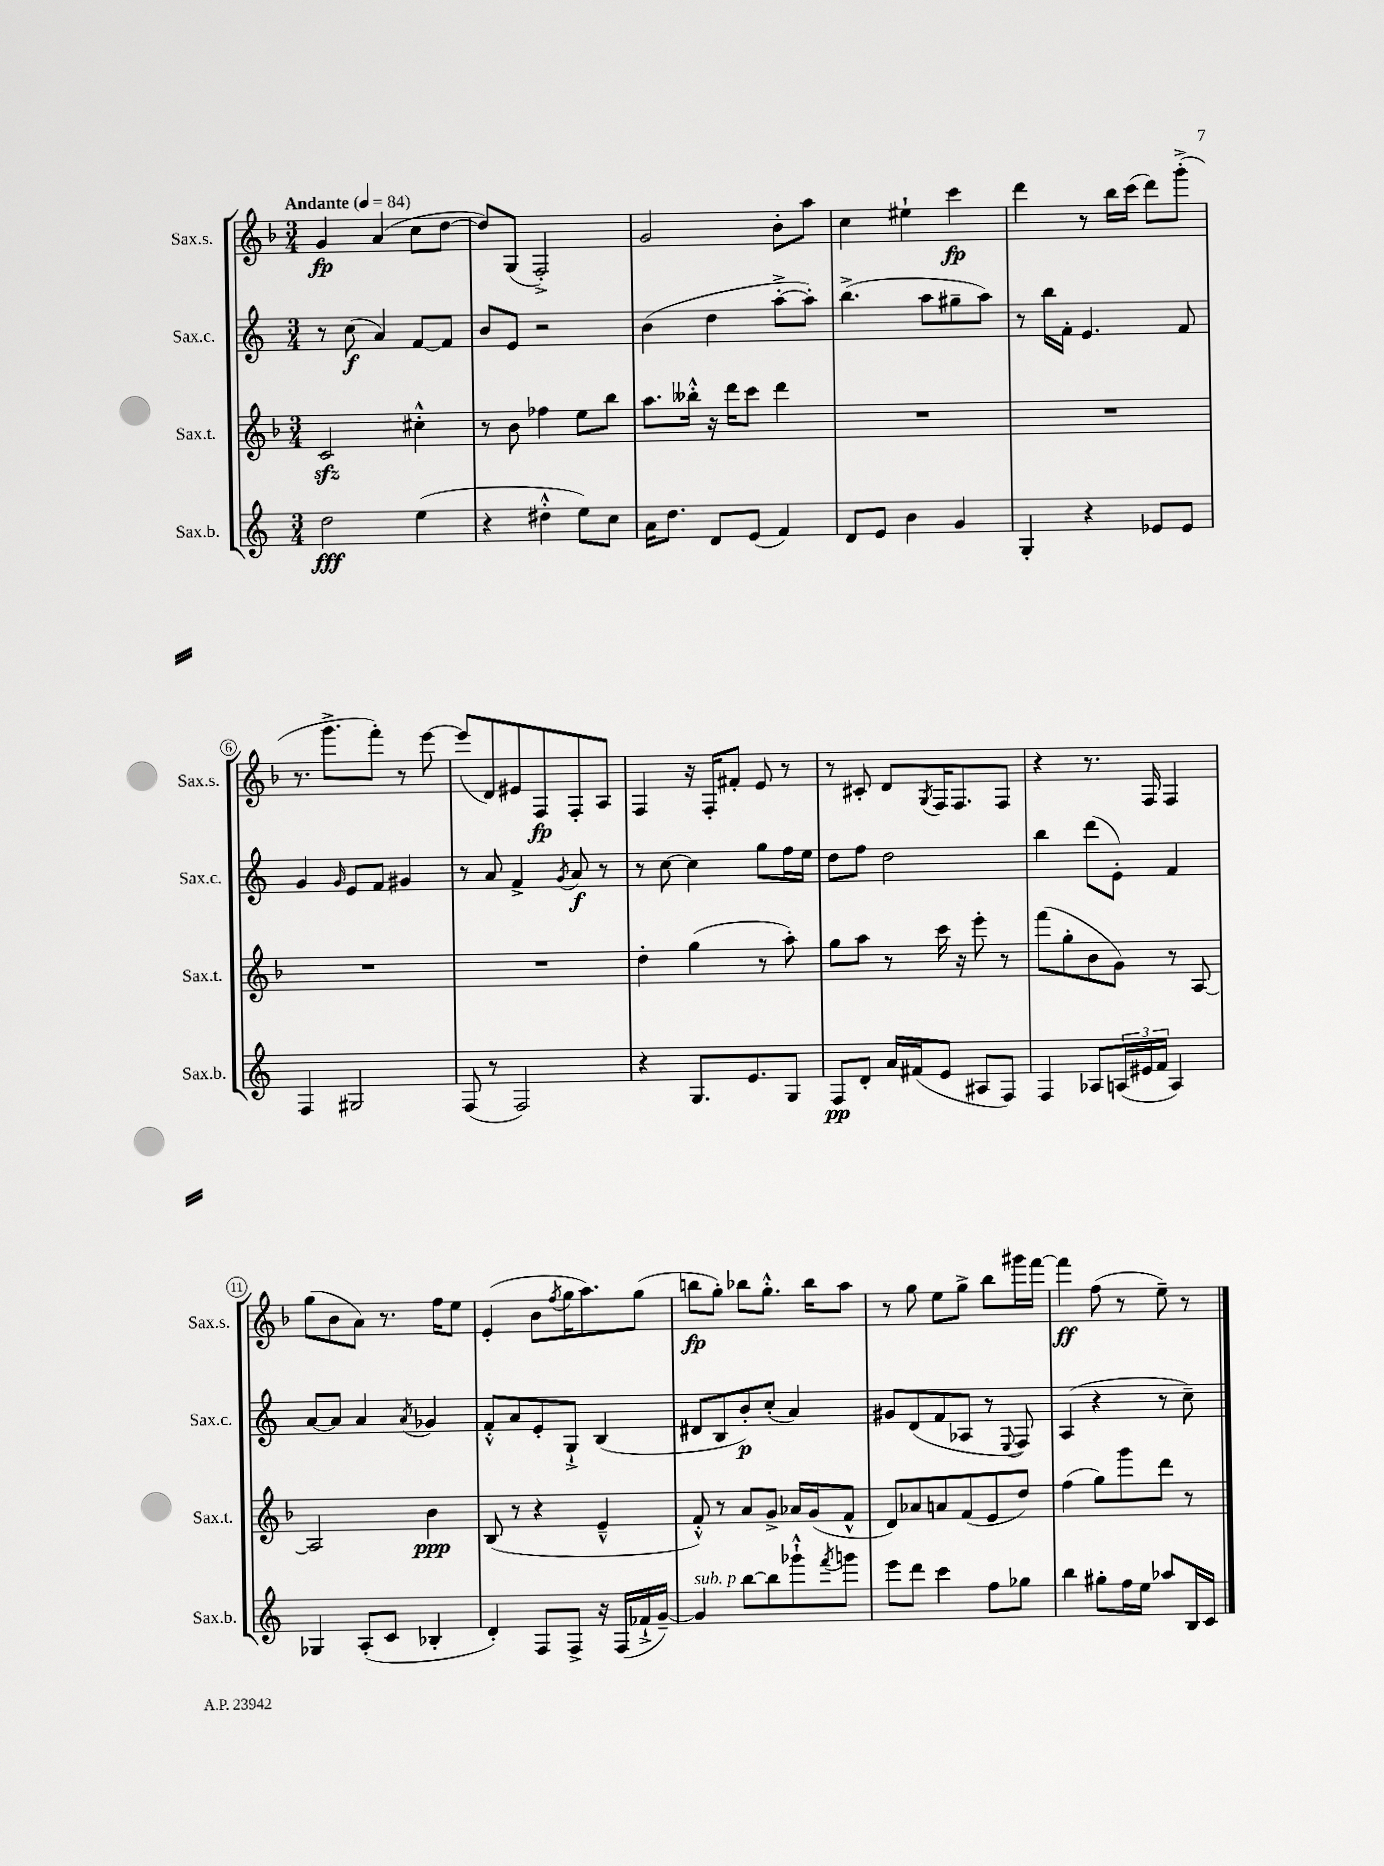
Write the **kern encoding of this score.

**kern	**dynam	**kern	**dynam	**kern	**dynam	**kern	**dynam
*part4	*part4	*part3	*part3	*part2	*part2	*part1	*part1
*staff4	*staff4	*staff3	*staff3	*staff2	*staff2	*staff1	*staff1
*I"Sax.b.	*	*I"Sax.t.	*	*I"Sax.c.	*	*I"Sax.s.	*
*I'Sax.b.	*	*I'Sax.t.	*	*I'Sax.c.	*	*I'Sax.s.	*
*clefG2	*	*clefG2	*	*clefG2	*	*clefG2	*
*k[]	*	*k[b-]	*	*k[]	*	*k[b-]	*
*M3/4	*	*M3/4	*	*M3/4	*	*M3/4	*
*MM84	*	*MM84	*	*MM84	*	*MM84	*
=1	=1	=1	=1	=1	=1	=1	=1
!	!	!	!	!	!	!LO:TX:a:B:t=Andante	!
2dd\	fff	2czz/	.	8r	.	4g/	fp
.	.	.	.	(8cc\	f	.	.
.	.	.	.	4a/)	.	(4a/	.
(4ee\	.	4cc#X'^^\	.	[8f/L	.	8cc\L	.
.	.	.	.	8f/J]	.	[8dd\J	.
=2	=2	=2	=2	=2	=2	=2	=2
4r	.	8r	.	8b/L	.	8dd/L])	.
.	.	8b-\	.	8e/J	.	(8G/J	.
4dd#X'^^\	.	4ff-X\	.	2r	.	2F'^/)	.
8ee\L)	.	8ee\L	.	.	.	.	.
8cc\J	.	8bb-\J	.	.	.	.	.
=3	=3	=3	=3	=3	=3	=3	=3
16a\KL	.	8.aa\L	.	(4b\	.	2g/	.
8.dd\J	.	.	.	.	.	.	.
.	.	16bb--X'^^\Jk	.	.	.	.	.
8d/L	.	16r	.	4dd\	.	.	.
.	.	16ddd\KL	.	.	.	.	.
(8e/J	.	8ccc\J	.	.	.	.	.
4f/)	.	4ddd\	.	[8aa'^\L	.	8b-'\L	.
.	.	.	.	8aa'\J])	.	8aa\J	.
=4	=4	=4	=4	=4	=4	=4	=4
8d/L	.	2.r	.	(4.bb^\	.	4cc\	.
8e/J	.	.	.	.	.	.	.
4b\	.	.	.	.	.	4ee#X`\	.
.	.	.	.	8aa\L	.	.	.
4g/	.	.	.	8gg#X~\	.	4ccc\	fp
.	.	.	.	8aa\J)	.	.	.
=5	=5	=5	=5	=5	=5	=5	=5
4G'/	.	2.r	.	8r	.	4ddd\	.
.	.	.	.	16bb\LL	.	.	.
.	.	.	.	16f'\JJ	.	.	.
4r	.	.	.	4.e/	.	8r	.
.	.	.	.	.	.	16bb-\LL	.
.	.	.	.	.	.	(16ccc\JJ	.
8e-X/L	.	.	.	.	.	8ddd\L)	.
8e-/J	.	.	.	8f/	.	(8ggg'^\J	.
!!LO:LB:g=z
=6	=6	=6	=6	=6	=6	=6	=6
4F/	.	2.r	.	4g/	.	8.r	.
.	.	.	.	.	.	8.ggg^\L	.
.	.	.	.	16qqg/	.	.	.
2G#X/	.	.	.	8e/L	.	.	.
.	.	.	.	8f/J	.	8fff'\J)	.
.	.	.	.	4g#X/	.	8r	.
.	.	.	.	.	.	[8eee\	.
=7	=7	=7	=7	=7	=7	=7	=7
(8F/	.	2.r	.	8r	.	(8eee/L]	.
8r	.	.	.	8a/	.	8d/)	.
2F/)	.	.	.	4f^/	.	8e#X/	.
.	.	.	.	.	.	8F/	fp
.	.	.	.	8qg/	.	.	.
.	.	.	.	8a/	f	8F'/	.
.	.	.	.	8r	.	8A/J	.
=8	=8	=8	=8	=8	=8	=8	=8
4r	.	4dd'\	.	8r	.	4F/	.
.	.	.	.	[8cc\	.	.	.
8.G/L	.	(4gg\	.	4cc\]	.	16r	.
.	.	.	.	.	.	16F'/KL	.
.	.	.	.	.	.	8f#X'/J	.
8.e/	.	.	.	.	.	.	.
.	.	8r	.	8gg\L	.	8e/	.
8G/J	.	8aa'\)	.	16ff\L	.	8r	.
.	.	.	.	16ee\JJ	.	.	.
=9	=9	=9	=9	=9	=9	=9	=9
8F/L	pp	8gg\L	.	8dd\L	.	8r	.
8d'/J	.	8aa\J	.	8ff\J	.	8c#X'/	.
16a/LL	.	8r	.	2dd\	.	8d/L	.
(16f#X/J	.	.	.	.	.	.	.
.	.	.	.	.	.	8qG/	.
8e/J	.	16ccc\	.	.	.	16F/K	.
.	.	16r	.	.	.	8.F/	.
8A#X/L	.	8eee'\	.	.	.	.	.
8F/J)	.	8r	.	.	.	8F/J	.
=10	=10	=10	=10	=10	=10	=10	=10
4F/	.	(8fff\L	.	4bb\	.	4r	.
.	.	8gg'\	.	.	.	.	.
8A-X/L	.	8b-\	.	(8ddd\L	.	8.r	.
(24An/L	.	8g\J)	.	8e'\J)	.	.	.
24e#X/	.	.	.	.	.	.	.
.	.	.	.	.	.	16F/	.
24f/JJ	.	.	.	.	.	.	.
4A/)	.	8r	.	4f/	.	4F/	.
.	.	[8A/	.	.	.	.	.
!!LO:LB:g=z
=11	=11	=11	=11	=11	=11	=11	=11
4G-X/	.	2A/]	.	[8a/L	.	(8gg\L	.
.	.	.	.	8a/J]	.	8b-\	.
(8A'/L	.	.	.	4a/	.	8a\J)	.
8c/J	.	.	.	.	.	8.r	.
.	.	.	.	8qa/	.	.	.
4B-X'/	.	4b-\	ppp	4g-X/	.	.	.
.	.	.	.	.	.	16ff\KL	.
.	.	.	.	.	.	8ee\J	.
=12	=12	=12	=12	=12	=12	=12	=12
4d'/)	.	(8B-/	.	8f'^^/L	.	(4e'/	.
.	.	8r	.	8a/	.	.	.
8F/L	.	4r	.	8e'/	.	8b-\L	.
.	.	.	.	.	.	8qff/	.
8F^/J	.	.	.	8G`^/J	.	16gg\K	.
.	.	.	.	.	.	8.aa\)	.
16r	.	4e~^^/	.	(4B/	.	.	.
(16F/LL	.	.	.	.	.	.	.
16f-X`^/	.	.	.	.	.	(8gg\J	.
[16g~/JJ)	.	.	.	.	.	.	.
=13	=13	=13	=13	=13	=13	=13	=13
!LO:TX:a:i:t=sub. p	!	!	!	!	!	!	!
4g/]	.	8f'^^/)	.	8d#X/L	.	8bbn\L	fp
.	.	8r	.	8B/	.	8gg'\J)	.
[8bb\L	.	8a/L	.	8b'/)	p	8bb-X\L	.
8bb\]	.	8g^/J	.	(8cc'/J	.	8.gg'^^\J	.
8ggg-X`^^\	.	16a-X/LL	.	4a/)	.	.	.
.	.	(16g/J	.	.	.	16bb-\KL	.
8qfff/	.	.	.	.	.	.	.
8gggn\J	.	8f^^/J	.	.	.	8aa\J	.
=14	=14	=14	=14	=14	=14	=14	=14
8eee\L	.	8d/L)	.	8g#X/L	.	8r	.
8ddd\J	.	8a-X/	.	(8d/	.	8gg\	.
4ccc\	.	8an/	.	8f/	.	8ee\L	.
.	.	(8f/	.	8A-X/J	.	8gg^\J	.
8ff\L	.	8e/	.	8r	.	8bb-\L	.
.	.	.	.	8qqE/	.	.	.
8gg-X\J	.	8dd/J)	.	8F/)	.	16ggg#X\L	.
.	.	.	.	.	.	[16fff\JJ	.
=15	=15	=15	=15	=15	=15	=15	=15
4bb\	.	(4ff\	.	(4A/	.	4fff\]	ff
8gg#X'\L	.	8gg\L)	.	4r	.	(8ff\	.
16ff\L	.	8ggg\	.	.	.	8r	.
16ee\JJ	.	.	.	.	.	.	.
8aa-X/L	.	8ddd\J	.	8r	.	8ee~\)	.
16B/L	.	8r	.	8cc~\)	.	8r	.
16c/JJ	.	.	.	.	.	.	.
==	==	==	==	==	==	==	==
*-	*-	*-	*-	*-	*-	*-	*-
